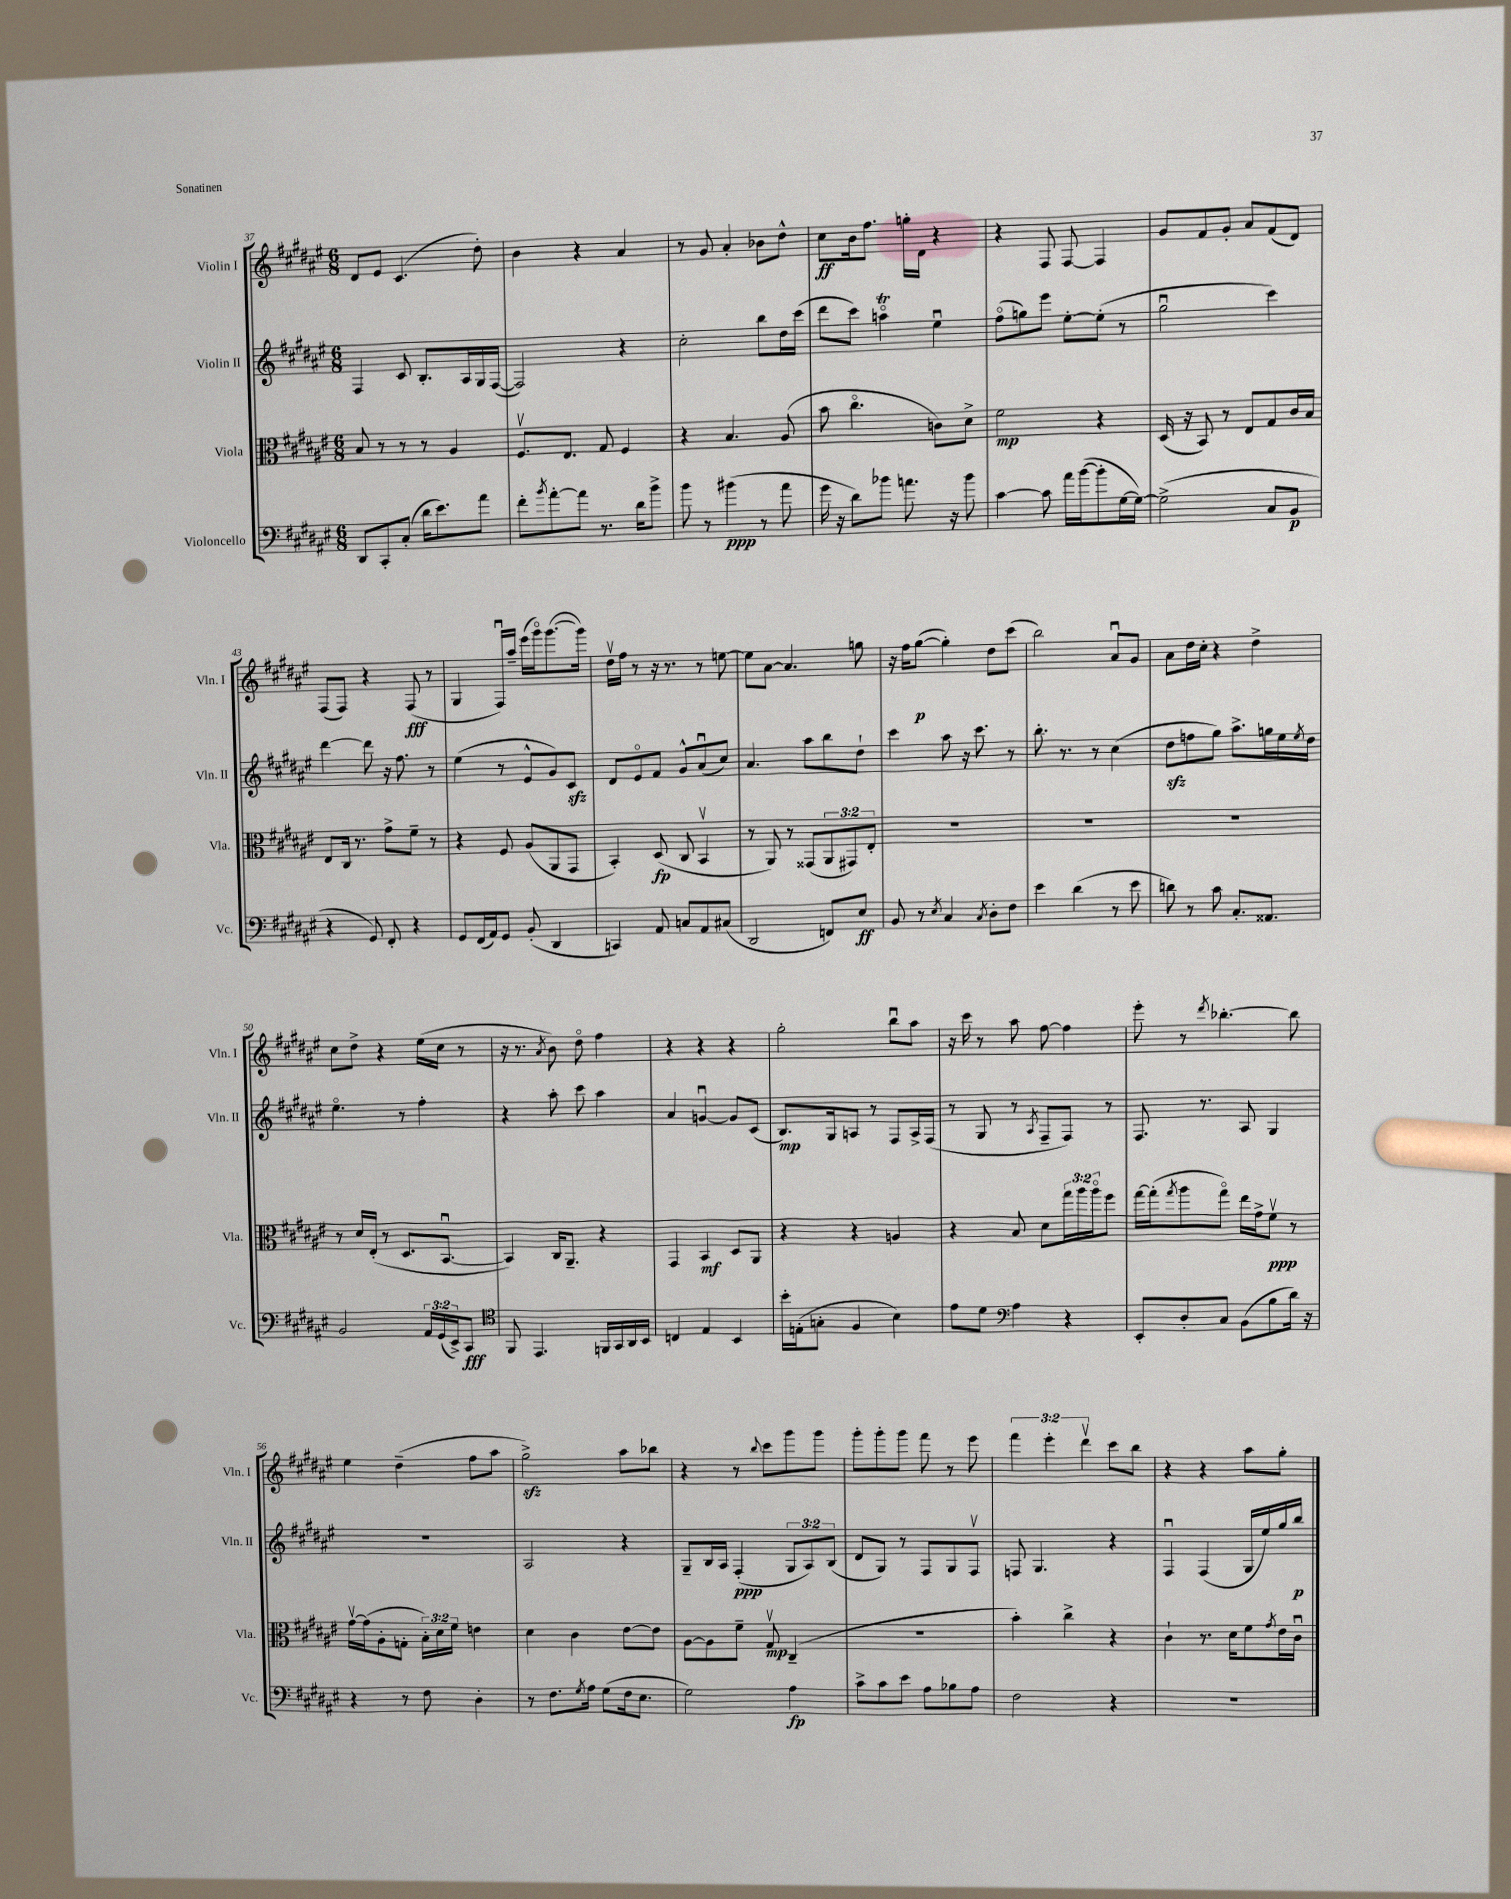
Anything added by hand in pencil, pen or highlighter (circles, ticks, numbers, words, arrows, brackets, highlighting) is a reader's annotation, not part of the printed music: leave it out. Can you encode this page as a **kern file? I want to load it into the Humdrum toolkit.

**kern	**kern	**kern	**kern
*staff4	*staff3	*staff2	*staff1
*clefF4	*clefC3	*clefG2	*clefG2
*k[f#c#g#d#a#e#]	*k[f#c#g#d#a#e#]	*k[f#c#g#d#a#e#]	*k[f#c#g#d#a#e#]
*M6/8	*M6/8	*M6/8	*M6/8
8DD#	8B	4F#	8d#
8CC#'	8r	.	8e#
(8C#'	8r	8c#	(4.c#
16d#	8r	8.B'	.
8.e#)	.	.	.
.	4A#	.	.
.	.	16A#	.
8a#	.	16G#	8dd#')
.	.	([16F#	.
=	=	=	=
8f#'	8.F#v	2F#])	4b
8qb	.	.	.
[8a#'	.	.	.
.	8.E#	.	.
8a#]	.	.	4r
8.r	8G#	.	.
.	4F#	4r	4a#
16d#	.	.	.
8b^	.	.	.
=	=	=	=
8b	4r	2cc#'	8r
8r	.	.	8g#
(4b#	4.B	.	4a#'
8r	.	8bb	8b-
8a#	(8A#	16dd#	8dd#^^
.	.	(16ccc#	.
=	=	=	=
16g#	8b	8ddd#	8cc#
16r	.	.	.
8d#)	4.cc#o	8ccc#)	16b
.	.	.	8.ff#
8b-	.	4aao	.
8.a	.	.	16gg'
.	.	.	16d#
.	8c)	4ee#u	4r
16r	.	.	.
8b-	8d#^	.	.
=	=	=	=
[4c#	2f#	(8ff#o	4r
.	.	8gg)	.
8c#]	.	8eee#	8F#
16a#	.	[8ee#'	[8F#
([16b	.	.	.
8b']	4r	(8ee#']	4F#]
[16G#	.	8r	.
16G#_)	.	.	.
=	=	=	=
(2G#^]	(16D#	2gg#u	8g#
.	16r	.	.
.	8BB)	.	8f#
.	8r	.	8g#'
.	8E#	.	8a#
8C#	8G#	4ccc#)	(8f#
8BB	16c#	.	8d#)
.	16B	.	.
=	=	=	=
4r	8E#	[4ddd#	(8F#
.	16C#	.	8F#)
.	8.r	.	.
8GG#)	.	8ddd#]	4r
8FF#'	8g#^	16r	.
.	.	8.ff#	.
4r	8f#~	.	(8F#
.	8r	8r	8r
=	=	=	=
8GG#	4r	(4ee#	4G#
(16FF#	.	.	.
16AA#)	.	.	.
8GG#	8F#	8r	16F#u)
.	.	.	16aa#~
(8BB'	(8A#	8e#^^	(16eee#
.	.	.	16ggg#o)
4DD#	8AA#	8g#)	([8.ggg#
.	8GG#	8c#	.
.	.	.	16ggg#])
=	=	=	=
4CC)	4BB')	8d#	16dd#v
.	.	.	16ff#
.	.	8e#o	8r
8AA#	(8D#	8f#	16r
.	.	.	8.r
8C	8C#	8g#^^	.
8AA#	4BBv	(8a#u	8r
(8C#	.	8cc#)	[8ee
=	=	=	=
2DD#	8r	4.a#	8ee]
.	8AA#)	.	[8a#
.	8r	.	4.a#]
.	(8GG##	8aa#	.
8FF)	12AA#	8bb	.
.	12GG#)	.	.
8E#	.	8dd#`	8gg
.	12E#'	.	.
=	=	=	=
8BB	2.r	4ccc#	16r
.	.	.	16ff#
8r	.	.	([8gg#
8qE#	.	.	.
4C#	.	8aa#	4gg#'])
.	.	16r	.
.	.	8.ccc#	.
8qC#	.	.	.
8D#'	.	.	8dd#
8F#	.	8r	(8ccc#
=	=	=	=
4e#	2.r	8.bb'	2bb)
.	.	8.r	.
(4d#	.	.	.
.	.	8r	.
8r	.	(4cc#	8a#u
8e#	.	.	8g#
=	=	=	=
8d)	2.r	8dd#	8a#
8r	.	8ff	16dd#
.	.	.	16cc#'
8c#	.	8gg#)	4r
8.C#'	.	8.aa#^	.
.	.	.	4dd#^
8.AA##	.	16gg	.
.	.	16ee#	.
.	.	8qee#	.
.	.	16dd#	.
=	=	=	=
2BB	8r	4.ee#o	8cc#
.	16d#	.	8dd#^
.	(16E#'	.	.
.	8r	.	4r
.	8.D#	8r	.
24AA#	.	4ff#'	(16ee#
(24GG#	.	.	.
.	[8.BBu	.	16cc#
24EE#^)	.	.	.
8CC#	.	.	8r
=	=	=	=
*clefC4	*	*	*
8FF#	4BB])	4r	16r
.	.	.	8.r
4.EE#	.	.	.
.	.	.	8qa#
.	16C#	8aa#'	8b)
.	8.AA#~	.	.
.	.	8ccc#	8dd#o
16FF	4r	4aa#	4ff#
16GG#	.	.	.
16AA#	.	.	.
16BB	.	.	.
=	=	=	=
4C	4GG#	4a#	4r
4E#	4BB	[4gu	4r
4BB	8D#	8g]	4r
.	8AA#	(8c#	.
=	=	=	=
16b'	4r	8.B)	2gg#'
(16E'	.	.	.
8G'	.	.	.
.	.	16G#	.
4F#	4r	8A	.
.	.	8r	.
4B)	4A	8F#	8bbu
.	.	16A^	8aa#
.	.	(16F#	.
=	=	=	=
8e#	4r	8r	16r
.	.	.	16ccc#
8d#	.	8G#	8r
*clefF4	*	*	*
4A#	8B	8r	8aa#
.	.	8qA#	.
.	8d#	8F#~	[8ff#
4r	24gg#	8F#)	4ff#]
.	24aa#	.	.
.	24aa#o	.	.
.	8ff#	8r	.
=	=	=	=
8EE#'	[16gg#	8.F#	8eee#'
.	(16gg#']	.	.
.	8qgg#	.	.
8D#'	8aa#	.	8r
.	.	8.r	.
.	.	.	8qddd#
8C#	8gg#o)	.	[4.bb-'
(8BB	16ee#	8A#	.
.	16g#^	.	.
8B	8f#v	4G#	.
16d#)	8r	.	8bb-]
16r	.	.	.
=	=	=	=
4r	[16g#v	2.r	4ee#
.	(16g#]	.	.
.	8A#'	.	.
8r	8G'	.	(4dd#~
8F#	24B')	.	.
.	24d#	.	.
.	24f#	.	.
4D#'	4e	.	8ff#
.	.	.	8aa#
=	=	=	=
8r	4d#	2A#	2gg#^)
8.F#	.	.	.
.	4c#	.	.
8qG#	.	.	.
16A#	.	.	.
(8G#	.	.	.
16F#	[8e#	4r	8aa#
8.E#	.	.	.
.	8e#]	.	8bb-
=	=	=	=
2G#)	[8A#	8G#~	4r
.	8A#]	16B	.
.	.	16A#	.
.	8f#~	(4F#'	8r
.	.	.	8qqbb
.	8G#v	.	8ccc#
4A#	(4C#~	12G#	8ggg#
.	.	12A#)	.
.	.	.	8ggg#
.	.	(12B	.
=	=	=	=
8c#^	2.r	8d#	8ggg#'
8c#	.	8G#)	8ggg#'
8e#	.	8r	8ggg#
8A#	.	8F#	8fff#
8B-	.	8G#	8r
8A#	.	8F#v	8eee#
=	=	=	=
2F#	4b')	8F	6fff#
.	.	4.G#	.
.	.	.	6eee#'
.	4cc#^	.	.
.	.	.	6ddd#v
4r	4r	4r	8ccc#
.	.	.	8bb
=	=	=	=
2.r	4c#`	4F#u	4r
.	8.r	(4F#	4r
.	16d#	.	.
.	8f#	16G#	8aa#
.	.	16ee#)	.
.	8qg#	.	.
.	16e#	16gg#	8gg#'
.	16c#u	16bb	.
==	==	==	==
*-	*-	*-	*-
